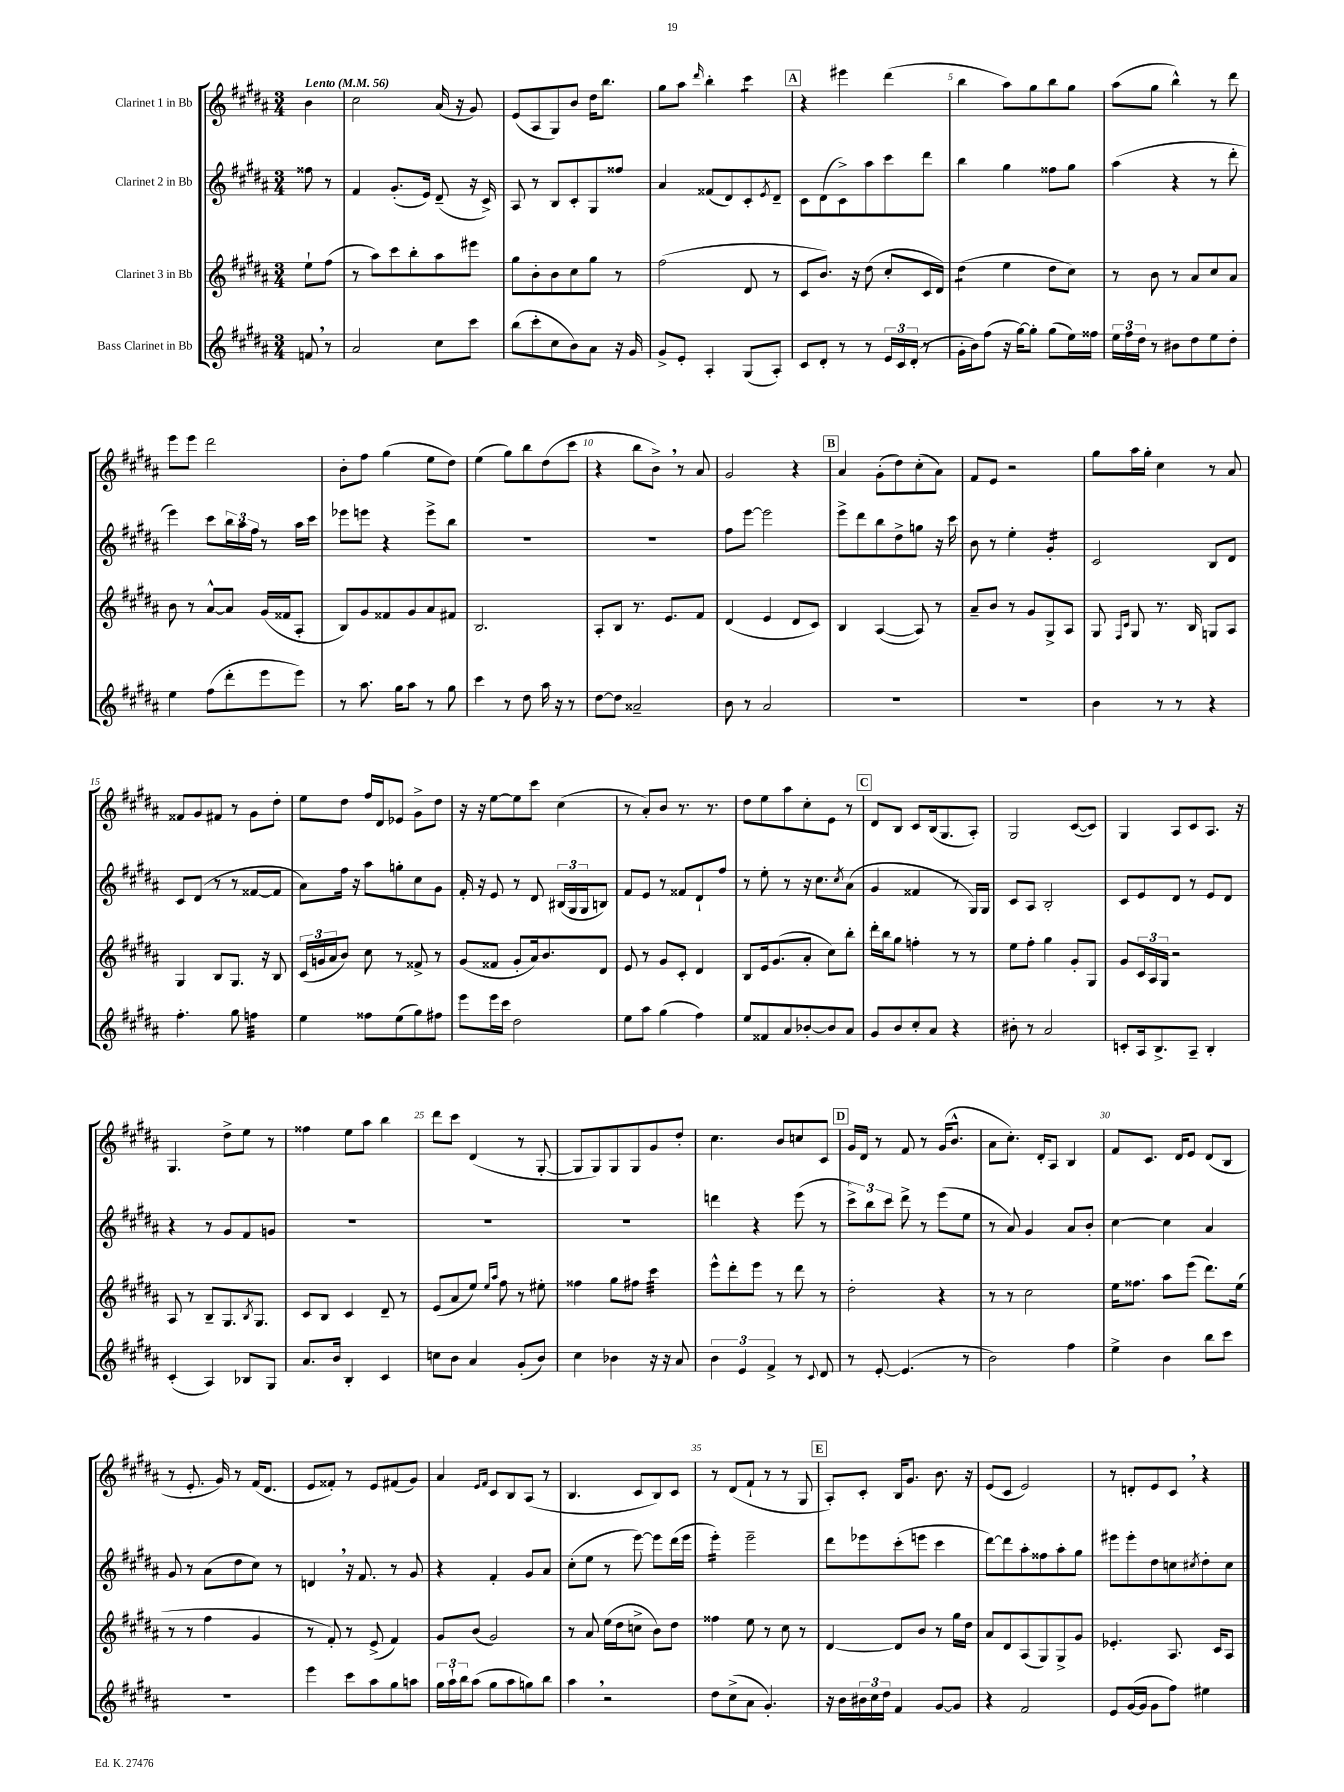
<<
\new StaffGroup <<
\new Staff = "s0" \with { instrumentName = "Clarinet 1 in Bb" } {
    \clef treble \key b \major \numericTimeSignature \time 3/4 \partial 4 \tempo "Lento" 4 = 56
    b'4 |
    cis''2 ais'16( r16 gis'8) |
    e'8( ais8 gis8) b'8 dis''16 b''8. |
    gis''8 ais''8 \grace { dis'''16 } b''4-. cis'''4:8 |
    \mark \markup { \box "A" } r4 eis'''4 dis'''4( |
    b''4 ais''8) gis''8 b''8 gis''8 |
    ais''8( gis''8 b''4-^) r8 dis'''8 |
    e'''8 e'''8 dis'''2 |
    b'8-. fis''8 gis''4( e''8 dis''8) |
    e''4( gis''8) b''8 dis''8( cis'''8 |
    r4 b''8 b'8->) \breathe r8 ais'8 |
    gis'2 r4 |
    \mark \markup { \box "B" } ais'4 gis'8-.( dis''8) cis''8-.( ais'8) |
    fis'8 e'8 r2 |
    gis''8 ais''16 gis''16-. cis''4 r8 ais'8 |
    fisis'8 gis'8 fis'8 r8 gis'8 dis''8-. |
    e''8 dis''8 fis''16 dis'16 ees'8 gis'8-> dis''8 |
    r16 r16 e''8~ e''8 cis'''8 cis''4( |
    r8 ais'8-.) b'8 r8. r8. |
    dis''8 e''8 ais''8 cis''8-. e'8 r8 |
    \mark \markup { \box "C" } dis'8 b8 cis'8 b16( gis8. ais8-.) |
    gis2 cis'8~( cis'8) |
    gis4 ais8 cis'8 ais8. r16 |
    gis4. dis''8-> e''8 r8 |
    fisis''4 e''8 ais''8 b''4 |
    dis'''8 cis'''8 dis'4( r8 gis8~-. |
    gis8 gis8) gis8 gis8 gis'8 dis''8-. |
    cis''4. b'8 c''8 cis'8 |
    \mark \markup { \box "D" } gis'16 dis'16 r8 fis'8 r8 gis'16( b'8.-^ |
    ais'8 cis''8.-.) dis'16-. ais8 b4 |
    fis'8 cis'8. dis'16 e'8 dis'8( b8 |
    r8 e'8.-. gis'16) r8 fis'16( dis'8. |
    e'8 fisis'8-.) r8 e'8 fis'8( gis'8) |
    ais'4 \grace { e'16 fis'16 } cis'8 b8 ais8( r8 |
    b4. cis'8 b8) cis'8 |
    r8 dis'8( fis'8-! r8 r8 gis8 |
    \mark \markup { \box "E" } ais8-.) cis'8-. b16 gis'8. b'8. r16 |
    e'8( cis'8 e'2) |
    r8 d'8-. e'8 cis'8 \breathe r4 \bar "|." |
}
\new Staff = "s1" \with { instrumentName = "Clarinet 2 in Bb" } {
    \clef treble \key b \major \numericTimeSignature \time 3/4 \partial 4
    fisis''8 r8 |
    fis'4 gis'8.-.( e'16) dis'8--( r16 cis'16->) |
    ais8 r8 b8 cis'8-. gis8 fisis''8 |
    ais'4 fisis'8( dis'8) cis'8-. \acciaccatura { e'8 } dis'8-- |
    \mark \markup { \box "A" } cis'8 dis'8( cis'8->) ais''8 cis'''8 dis'''8 |
    b''4 gis''4 fisis''8 gis''8 |
    ais''4( r4 r8 dis'''8-. |
    e'''4) cis'''8 \tuplet 3/2 { b''16 ais''16 fis''16 } r8 ais''16 cis'''16 |
    ees'''8 e'''8 r4 e'''8-> b''8 |
    R2. |
    R2. |
    fis''8 e'''8~ e'''2 |
    \mark \markup { \box "B" } e'''8-> dis'''8 b''8 dis''8-> g''8 r16 cis'''16 |
    b'8 r8 e''4-. gis'4:16-. |
    cis'2 b8 dis'8 |
    cis'8 dis'8( r8 r8 fisis'8~ fisis'8 |
    ais'8) fis''16 r16 ais''8 g''8-. cis''8 gis'8 |
    fis'16-. r16 e'8 r8 dis'8 \tuplet 3/2 { bis16( gis16 gis16 } b8) |
    fis'8 e'8 r8 fisis'8 dis'8-! fis''8 |
    r8 e''8-. r8 r16 cis''8. \acciaccatura { cis''8 } ais'8( |
    \mark \markup { \box "C" } gis'4 fisis'4 r8 gis16) gis16 |
    cis'8 ais8 b2-. |
    cis'8 e'8 dis'8 r8 e'8 dis'8 |
    r4 r8 gis'8 fis'8 g'8 |
    R2. |
    R2. |
    R2. |
    d'''4 r4 e'''8( r8 |
    \mark \markup { \box "D" } \tuplet 3/2 { cis'''8->) b''8 cis'''8 } dis'''8-> r8 e'''8( e''8 |
    r8 ais'8) gis'4 ais'8 b'8-. |
    cis''4~ cis''4 ais'4 |
    gis'8 r8 ais'8( dis''8 cis''8) r8 |
    d'4 \breathe r16 fis'8. r8 gis'8 |
    r4 fis'4-. gis'8 ais'8 |
    cis''8-.( e''8 r8 e'''8~) e'''8 dis'''16( e'''16 |
    e'''4:16-.) e'''2-- |
    \mark \markup { \box "E" } dis'''8 ees'''8 cis'''8-.( e'''8 cis'''4 |
    dis'''8~) dis'''8 ais''8-. fisis''8 ais''8-. gis''8 |
    eis'''8 eis'''8-. dis''8 c''8 \acciaccatura { cis''8 } dis''8-. cis''8 \bar "|." |
}
\new Staff = "s2" \with { instrumentName = "Clarinet 3 in Bb" } {
    \clef treble \key b \major \numericTimeSignature \time 3/4 \partial 4
    e''8-! fis''8( |
    r8 ais''8) cis'''8 b''8-. ais''8 eis'''8 |
    gis''8 b'8-. b'8 cis''8 gis''8 r8 |
    fis''2( dis'8 r8 |
    \mark \markup { \box "A" } cis'8 b'8.) r16 dis''8( cis''8-. cis'16 dis'16) |
    dis''4:8( e''4 dis''8 cis''8) |
    r8 b'8 r8 ais'8 cis''8 ais'8 |
    b'8 r8 ais'8~-^ ais'8 gis'16( fisis'16 ais8-. |
    b8) gis'8 fisis'8 gis'8 ais'8 fis'8 |
    b2. |
    ais8-. b8 r8. e'8. fis'8 |
    dis'4( e'4 dis'8 cis'8) |
    \mark \markup { \box "B" } b4 ais4~( ais8) r8 |
    ais'8-- b'8 r8 gis'8 gis8-> ais8 |
    gis8 \grace { fis16 cis'16 } gis8 r8. b16 g8 ais8 |
    gis4 b8 gis8. r16 b8 |
    \tuplet 3/2 { cis'16( g'16 ais'16 } b'8) cis''8 r8 fisis'8-> r8 |
    gis'8( fisis'8 gis'8-. ais'16) b'8. dis'8 |
    e'8 r8 gis'8 cis'8-. dis'4 |
    b8 e'16 gis'8.( ais'8-. cis''8) b''8-. |
    \mark \markup { \box "C" } dis'''16-. b''16 gis''8 f''4-. r8 r8 |
    e''8 fis''8-. gis''4 gis'8-. gis8 |
    gis'8 \tuplet 3/2 { cis'16 ais16 gis16 } r2 |
    ais8 r8 b8-- gis8. \acciaccatura { b8 } gis8. |
    cis'8 b8 cis'4 dis'8-- r8 |
    e'8( ais'8 e''8) \grace { e''16 ais''16 } fis''8 r8 eis''8-. |
    fisis''4 gis''8 fis''8 cis'''4:32 |
    e'''8-^ dis'''8-. e'''8 r8 dis'''8 r8 |
    \mark \markup { \box "D" } dis''2-. r4 |
    r8 r8 cis''2 |
    e''16 fisis''8. ais''8 e'''8( dis'''8.) e''16( |
    r8 r8 fis''4 gis'4 |
    r8 fis'8-.) r8 e'8->( fis'4) |
    gis'8 b'8( gis'2) |
    r8 ais'8 e''16( dis''16 c''8-> b'8) dis''8 |
    fisis''4 e''8 r8 cis''8 r8 |
    \mark \markup { \box "E" } dis'4~ dis'8 b'8 r8 gis''16 dis''16 |
    ais'8 dis'8 ais8( gis8) gis8-> gis'8 |
    ees'4.-. ais8. cis'16 ais8 \bar "|." |
}
\new Staff = "s3" \with { instrumentName = "Bass Clarinet in Bb" } {
    \clef treble \key b \major \numericTimeSignature \time 3/4 \partial 4
    f'8 \breathe r8 |
    ais'2 cis''8 cis'''8 |
    b''8( cis'''8-. cis''8 b'8) ais'8 r16 gis'16 |
    gis'8-> e'8-. ais4-. gis8( ais8-.) |
    \mark \markup { \box "A" } cis'8 dis'8-. r8 r8 \tuplet 3/2 { e'16 cis'16 dis'16-.( } r8 |
    gis'16-. b'16) fis''8( r16 gis''16~) gis''8-. gis''8( e''16) fisis''16 |
    \tuplet 3/2 { e''16 fis''16 dis''16 } r8 bis'8 dis''8 e''8 dis''8-. |
    e''4 fis''8( dis'''8-. e'''8 e'''8) |
    r8 ais''8. gis''16 ais''8 r8 gis''8 |
    cis'''4 r8 dis''8 ais''16 r16 r8 |
    dis''8~ dis''8 aisis'2-- |
    b'8 r8 ais'2 |
    \mark \markup { \box "B" } R2. |
    R2. |
    b'4 r8 r8 r4 |
    fis''4.-. gis''8 f''4:32 |
    e''4 fisis''8 e''8( gis''8) fis''8 |
    e'''8 e'''16 cis'''16 dis''2 |
    e''8 ais''8 gis''4( fis''4) |
    e''8 fisis'8 ais'8 bes'8~-. bes'8 ais'8 |
    \mark \markup { \box "C" } gis'8 b'8 cis''8-. ais'8 r4 |
    bis'8-. r8 ais'2 |
    c'8-. ais16 b8.-> ais8-- b4-. |
    cis'4-.( ais4) bes8 gis8 |
    ais'8. b'16 b4-. cis'4 |
    c''8 b'8 ais'4 gis'8-.( b'8) |
    cis''4 bes'4 r16 r16 ais'8 |
    \tuplet 3/2 { b'4 e'4 fis'4-> } r8 \appoggiatura { cis'8 } dis'8 |
    \mark \markup { \box "D" } r8 e'8~-. e'4.( r8 |
    b'2) fis''4 |
    e''4-> b'4 b''8 cis'''8 |
    R2. |
    e'''4 cis'''8 ais''8 gis''8 a''8 |
    \tuplet 3/2 { gis''16 ais''16-! b''16 } ais''8( gis''8 ais''8 g''8) b''8 |
    ais''4 \breathe r2 |
    dis''8 cis''8->( ais'8 gis'4.-.) |
    \mark \markup { \box "E" } r16 b'16 \tuplet 3/2 { bis'16 cis''16 dis''16 } fis'4 gis'8~ gis'8 |
    r4 fis'2 |
    e'8 gis'16~( gis'16 gis'8 fis''8) eis''4 \bar "|." |
}
>>
>>
\layout { \context { \Score \override BarNumber.break-visibility = ##(#f #t #t) barNumberVisibility = #(every-nth-bar-number-visible 5) } }
